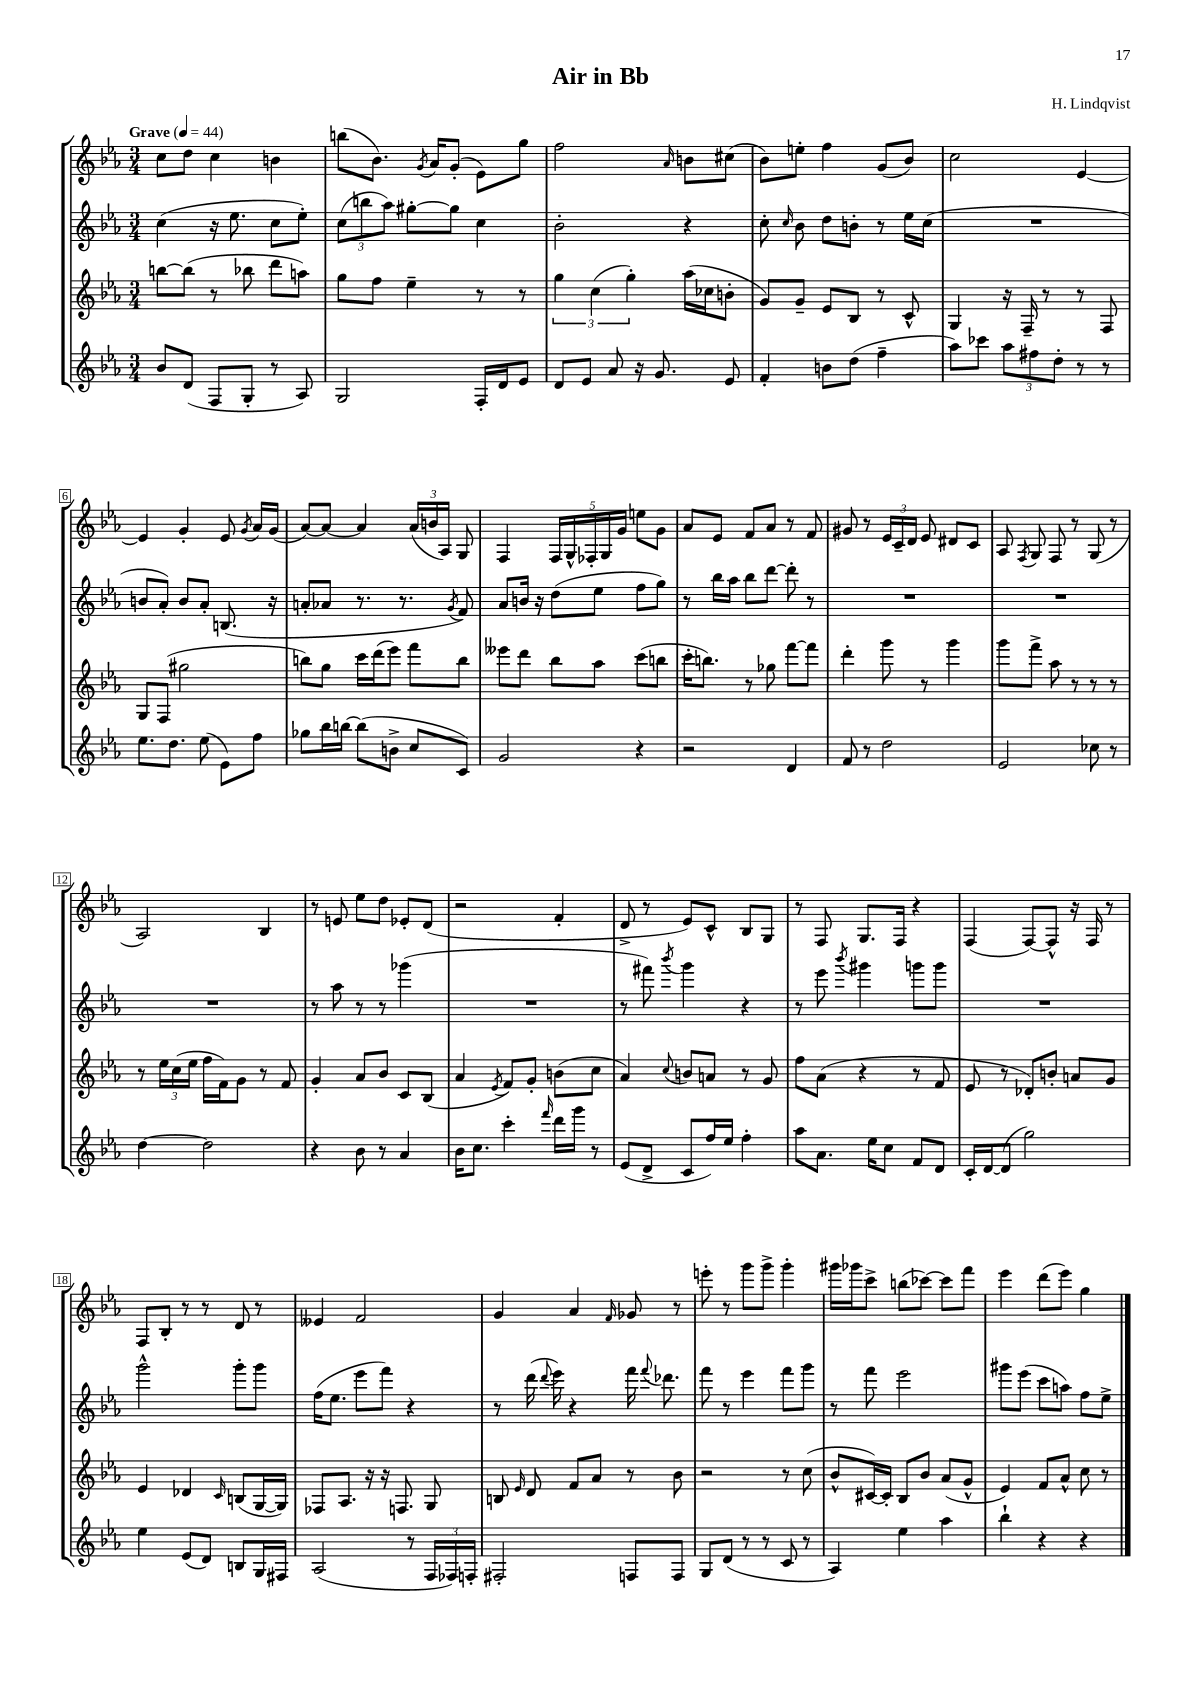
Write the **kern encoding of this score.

**kern	**kern	**kern	**kern
*staff4	*staff3	*staff2	*staff1
*clefG2	*clefG2	*clefG2	*clefG2
*k[b-e-a-]	*k[b-e-a-]	*k[b-e-a-]	*k[b-e-a-]
*M3/4	*M3/4	*M3/4	*M3/4
*MM44	*MM44	*MM44	*MM44
8b-	[8bb	(4cc	8cc
(8d	(8bb]	.	8dd
8F	8r	16r	4cc
.	.	8.ee-	.
8G'	8bb-	.	.
8r	8ddd	8cc	4b
8A-)	8aa)	8ee-')	.
=	=	=	=
2G	8gg	(12cc	(8bb
.	.	12bb	.
.	8ff	.	8.b-)
.	.	12aa-)	.
.	4ee-~	[8gg#'	.
.	.	.	8qg
.	.	.	16a-
.	.	8gg#]	(8g'
16F'	8r	4cc	8e-)
16d	.	.	.
8e-	8r	.	8gg
=	=	=	=
8d	6gg	2b-'	2ff
8e-	.	.	.
.	(6cc	.	.
8a-	.	.	.
.	6gg')	.	.
16r	.	.	.
8.g	.	.	.
.	.	.	16qqa-
.	(16aa-	4r	8b
.	16cc-	.	.
8e-	8b'	.	(8cc#
=	=	=	=
4f'	8g)	8cc'	8b-)
.	.	16qqcc	.
.	8g~	8b-	8ee'
8b	8e-	8dd	4ff
(8dd	8B-	8b'	.
4ff~	8r	8r	(8g
.	8c^^	16ee-	8b-)
.	.	(16cc	.
=	=	=	=
8aa-)	4G	2.r	2cc
8ccc-	.	.	.
12aa-	16r	.	.
.	16F~	.	.
12ff#	.	.	.
.	8r	.	.
12dd'	.	.	.
8r	8r	.	[4e-
8r	8F	.	.
=	=	=	=
8.ee-	8G	8b	4e-]
.	(8F	8a-')	.
8.dd	.	.	.
.	2gg#	8b	4g'
(8ee-	.	8a-'	.
8e-)	.	(8.B	8e-
.	.	.	8qg
8ff	.	.	16a-
.	.	16r	(16g
=	=	=	=
8gg-	8bb)	8a'	[8a-)
16bb-	8gg	8a-	8a-_
[16bb	.	.	.
(8bb]	16ccc	8.r	4a-]
.	(16ddd	.	.
8b^	8eee-)	.	.
.	.	8.r	.
8cc	8fff	.	(24a-
.	.	.	24b
.	.	.	24A-)
.	.	8qg	.
8c)	8bb	8f)	8G
=	=	=	=
2g	8eee--	8a-	4F
.	8ddd	16b	.
.	.	16r	.
.	8bb-	(8dd	20F
.	.	.	20G^^
.	.	.	20F-'
.	8aa-	8ee-	.
.	.	.	20G
.	.	.	20g
4r	(8ccc	8ff	8ee
.	8bb	8gg)	8g
=	=	=	=
2r	16ccc'	8r	8a-
.	8.bb)	.	.
.	.	16bb-	8e-
.	.	16aa-	.
.	8r	8bb-	8f
.	8gg-	[8ddd	8a-
4d	[8fff	8ddd']	8r
.	8fff]	8r	8f
=	=	=	=
8f	4ddd'	2.r	8g#
8r	.	.	8r
2dd	8ggg	.	24e-
.	.	.	24c~
.	.	.	24d
.	8r	.	8e-
.	4ggg	.	8d#
.	.	.	8c
=	=	=	=
2e-	8ggg	2.r	8A-
.	.	.	8qF
.	8fff^	.	8G
.	8aa-	.	8F
.	8r	.	8r
8cc-	8r	.	(8G
8r	8r	.	8r
=	=	=	=
[4dd	8r	2.r	2A-)
.	24ee-	.	.
.	(24cc	.	.
.	24ee-	.	.
2dd]	16ff	.	.
.	16f)	.	.
.	8g	.	.
.	8r	.	4B-
.	8f	.	.
=	=	=	=
4r	4g'	8r	8r
.	.	8aa-	8e
8b-	8a-	8r	8ee-
8r	8b-	8r	8dd
4a-	8c	(4ggg-	8e-'
.	(8B-	.	(8d
=	=	=	=
16b-	4a-	2.r	2r
8.cc	.	.	.
.	8qe-	.	.
4ccc'	8f)	.	.
.	8g'	.	.
16qqfff	.	.	.
16ddd	(8b	.	4f'
16ggg	.	.	.
8r	8cc	.	.
=	=	=	=
(8e-	4a-)	8r	8d^
8d^	.	8fff#)	8r
.	8qqcc	8qbbb-	.
8c	8b	4ggg	8e-)
16ff)	8a	.	8c^^
16ee-	.	.	.
4ff'	8r	4r	8B-
.	8g	.	8G
=	=	=	=
8aa-	8ff	8r	8r
8.a-	(8a-	8eee-	8F
.	.	8qbbb-	.
.	4r	4ggg#	8.G
16ee-	.	.	.
8cc	.	.	.
.	.	.	16F
8f	8r	8ggg	4r
8d	8f	8ggg	.
=	=	=	=
16c'	8e-	2.r	(4F
[16d	.	.	.
(8d]	8r	.	.
2gg)	8d-')	.	[8F)
.	8b'	.	8F^^]
.	8a	.	16r
.	.	.	16F
.	8g	.	8r
=	=	=	=
4ee-	4e-	2ggg^^	8F
.	.	.	8B-'
(8e-	4d-	.	8r
8d)	.	.	8r
.	16qqc	.	.
8B	(8B	8ggg'	8d
16G	[16G	8ggg	8r
16F#	16G])	.	.
=	=	=	=
(2A-	8F-	(16ff	4e--
.	.	8.ee-	.
.	8.A-	.	.
.	.	8eee-	2f
.	16r	.	.
.	16r	8fff)	.
.	8.F	.	.
8r	.	4r	.
24F	8G	.	.
24F-)	.	.	.
24F'	.	.	.
=	=	=	=
2F#'	8B	8r	4g
.	16qqe-	.	.
.	8d	(16ddd	.
.	.	8qqddd	.
.	.	16eee-)	.
.	8f	4r	4a-
.	8a-	.	.
.	.	.	16qqf
8F	8r	16fff	8g-
.	.	8qqfff	.
.	.	8.ddd-	.
8F	8b-	.	8r
=	=	=	=
8G	2r	8fff	8eee'
(8d	.	8r	8r
8r	.	4eee-	8ggg
8r	.	.	8ggg^
8c	8r	8fff	4ggg'
8r	(8cc	8ggg	.
=	=	=	=
4A-)	8b-^^	8r	16ggg#
.	.	.	16ggg-
.	[16c#)	8fff	8ccc^
.	16c#']	.	.
4ee-	8B-	2eee-	(8bb
.	8b-	.	[8ccc-)
4aa-	(8a-	.	8ccc-]
.	8g^^	.	8fff
=	=	=	=
4bb-`	4e-)	8ggg#	4eee-
.	.	(8eee-	.
4r	8f	8ccc	(8ddd
.	8a-^^	8aa)	8eee-)
4r	8cc	8ff	4gg
.	8r	8ee-^	.
==	==	==	==
*-	*-	*-	*-
